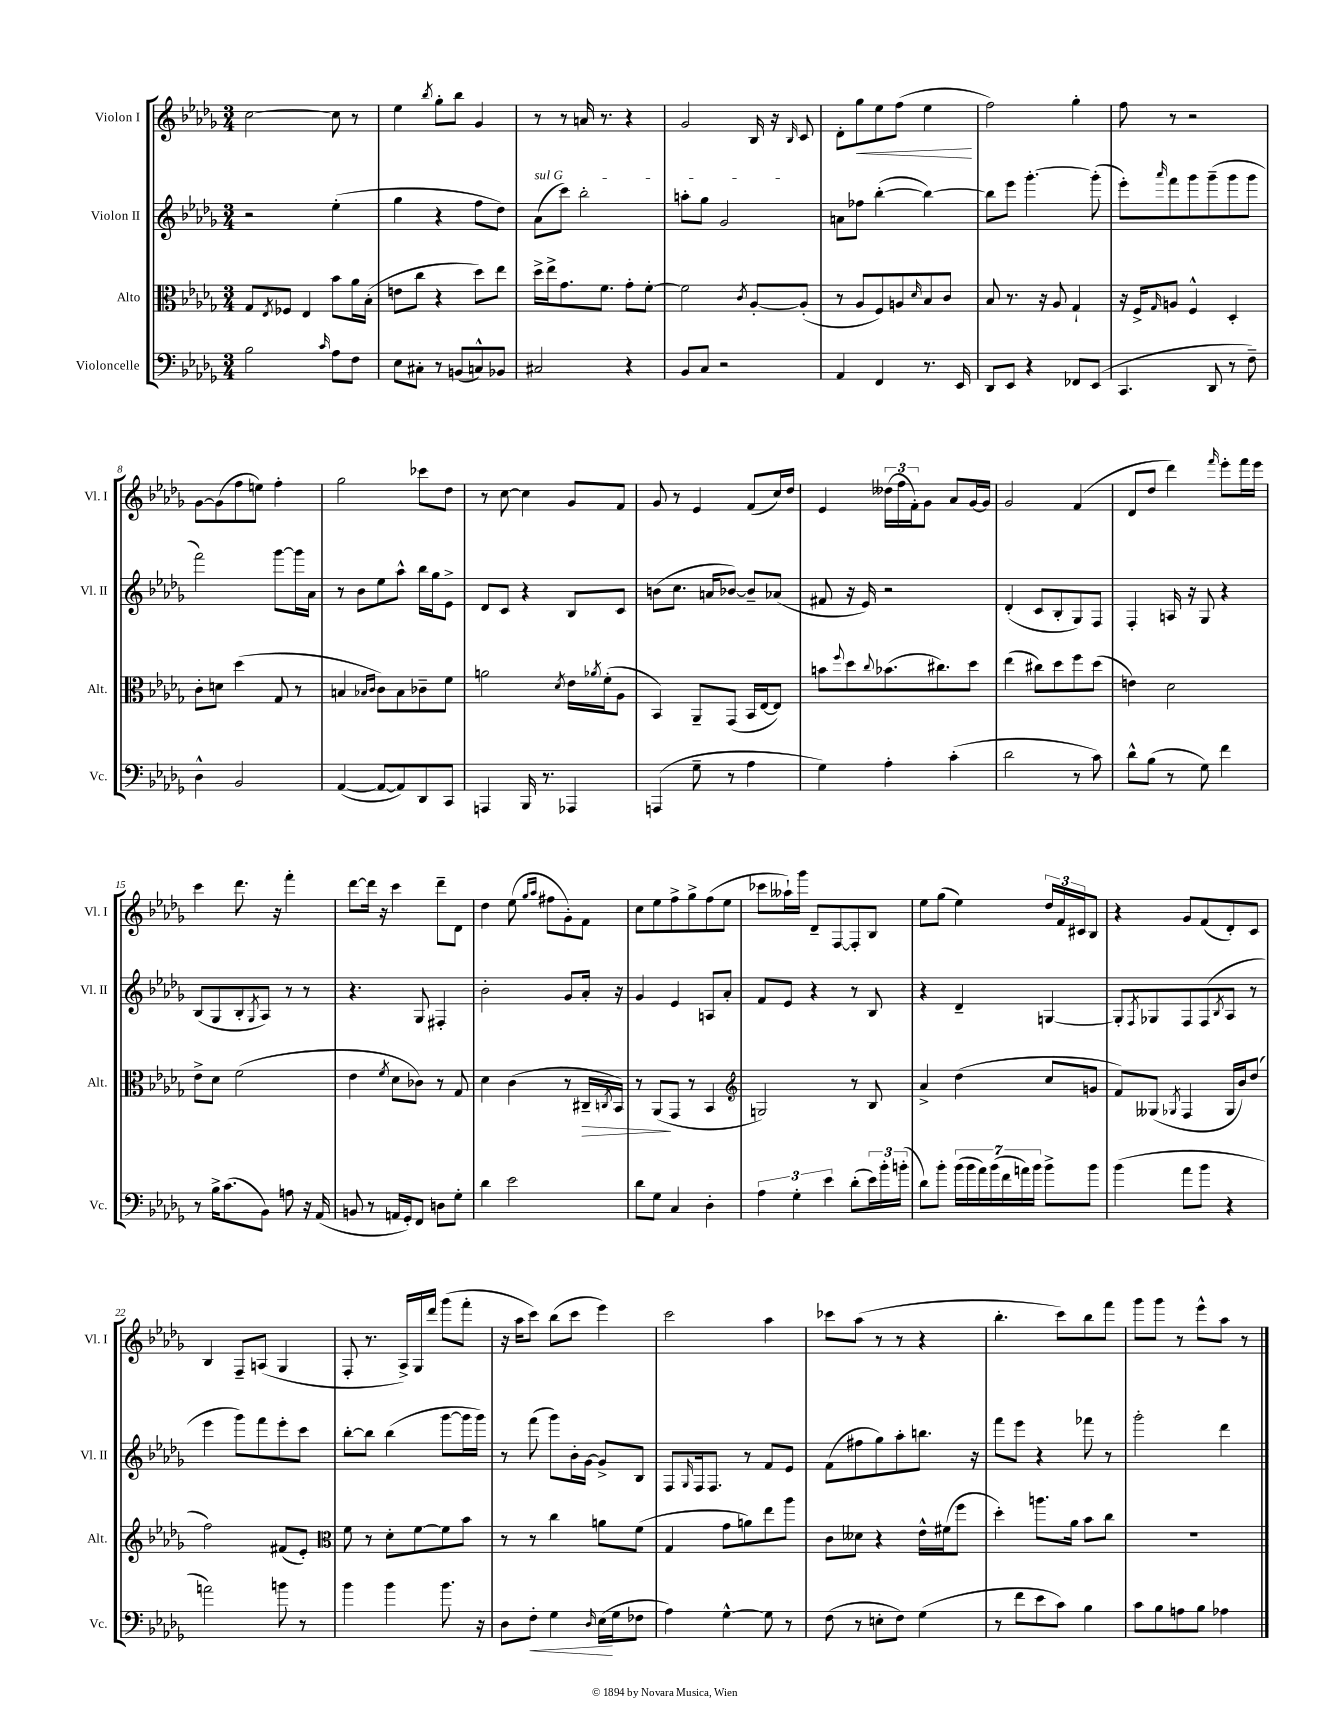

**kern	**dynam	**kern	**dynam	**kern	**kern	**dynam
*part4	*part4	*part3	*part3	*part2	*part1	*part1
*staff4	*staff4	*staff3	*staff3	*staff2	*staff1	*staff1
*I"Violoncelle	*	*I"Alto	*	*I"Violon II	*I"Violon I	*
*I'Vc.	*	*I'Alt.	*	*I'Vl. II	*I'Vl. I	*
*clefF4	*	*clefC3	*	*clefG2	*clefG2	*
*k[b-e-a-d-g-]	*	*k[b-e-a-d-g-]	*	*k[b-e-a-d-g-]	*k[b-e-a-d-g-]	*
*M3/4	*	*M3/4	*	*M3/4	*M3/4	*
=1	=1	=1	=1	=1	=1	=1
2B-\	.	8G-/L	.	2r	[2cc\	.
.	.	8qE-/	.	.	.	.
.	.	8F-X/J	.	.	.	.
.	.	4E-/	.	.	.	.
16qqc/	.	.	.	.	.	.
8A-\L	.	8b-\L	.	(4ee-'\	8cc\]	.
8F\J	.	16a-\L	.	.	8r	.
.	.	(16B-'\JJ	.	.	.	.
=2	=2	=2	=2	=2	=2	=2
8E-\L	.	8en\L	.	4gg-\	4ee-\	.
8C#X'\J	.	8cc\J	.	.	.	.
.	.	.	.	.	8qbb-/	.
8r	.	4r	.	4r	8gg-'\L	.
(8BBn/L	.	.	.	.	8bb-\J	.
8Cn^^/)	.	8dd-\L)	.	8ff\L	4g-/	.
8BB-X/J	.	8ee-\J	.	8dd-\J)	.	.
=3	=3	=3	=3	=3	=3	=3
!	!	!	!	!LO:TX:a:i:t=sul G	!	!
2C#X/	.	16dd-^\LL	.	(8a-\L	8r	.
.	.	16ee-^\J	.	.	.	.
.	.	8.g-\	.	8ccc\J)	8r	.
.	.	.	.	2bb-'\	16an/	.
.	.	8.f\J	.	.	8.r	.
4r	.	8g-'\L	.	.	4r	.
.	.	[8f'\J	.	.	.	.
=4	=4	=4	=4	=4	=4	=4
8BB-/L	.	2f\]	.	8aan'\L	2g-/	.
8C/J	.	.	.	8gg-\J	.	.
2r	.	.	.	2g-/	.	.
.	.	8qc/	.	.	.	.
.	.	[8A-'/L	.	.	16B-/	.
.	.	.	.	.	16r	.
.	.	.	.	.	16qqB-/	.
.	.	(8A-'/J]	.	.	8c/	.
=5	=5	=5	=5	=5	=5	=5
4AA-/	.	8r	.	8an\L	8d-'\L	.
!	!	!	!	!	!	!LO:HP:b
.	.	8A-/L	.	8ff-X\J	8gg-\	<
4FF/	.	8F/)	.	([4bb-'\	8ee-\	.
.	.	8An/	.	.	(8ff\J	.
.	.	16qqd-/	.	.	.	.
8.r	.	8B-/	.	4bb-\_)	4ee-\	.
.	.	8c/J	.	.	.	.
16EE-/	.	.	.	.	.	.
.	.	.	.	.	.	[
=6	=6	=6	=6	=6	=6	=6
8DD-/L	.	8B-/	.	8bb-\L]	2ff\)	.
8EE-/J	.	8.r	.	8eee-\J	.	.
4r	.	.	.	[4.ggg-'\	.	.
.	.	16r	.	.	.	.
.	.	8A-/	.	.	.	.
8FF-X/L	.	4G-`/	.	.	4gg-'\	.
(8EE-/J	.	.	.	(8ggg-'\]	.	.
=7	=7	=7	=7	=7	=7	=7
4.CC/	.	16r	.	8eee-'\L)	8ff\	.
.	.	16F^/KL	.	.	.	.
.	.	16qqG-/	.	16qqaaa-/	.	.
.	.	8An/J	.	8fff\	8r	.
.	.	4F^^/	.	8ggg-\	2r	.
8DD-/	.	.	.	(8ggg-~\	.	.
8r	.	4D-'/	.	8ggg-\	.	.
8F~\)	.	.	.	8ggg-\J	.	.
!!LO:LB:g=z
=8	=8	=8	=8	=8	=8	=8
4D-^^\	.	8c'\L	.	2fff\)	[8g-\L	.
.	.	8dn\J	.	.	(8g-\]	.
2BB-/	.	(4dd-\	.	.	8ff\	.
.	.	.	.	.	8een\J)	.
.	.	8G-/	.	[8ggg-\L	4ff'\	.
.	.	8r	.	16ggg-\L]	.	.
.	.	.	.	16a-\JJ	.	.
=9	=9	=9	=9	=9	=9	=9
([4AA-/	.	4Bn/	.	8r	2gg-\	.
.	.	.	.	8b-\L	.	.
.	.	16qqB-X/LL	.	.	.	.
.	.	16qqc/JJ	.	.	.	.
8AA-/L_	.	8c\L)	.	8ee-\	.	.
8AA-/])	.	8B-\	.	8aa-^^\J	.	.
8DD-/	.	8c-X~\	.	16bb-\LL	8ccc-X\L	.
.	.	.	.	16gg-\J	.	.
8CC/J	.	8f\J	.	8e-^\J	8dd-\J	.
=10	=10	=10	=10	=10	=10	=10
4AAAn/	.	2an\	.	8d-/L	8r	.
.	.	.	.	8c/J	[8cc\	.
16BBB-/	.	.	.	4r	4cc\]	.
8.r	.	.	.	.	.	.
.	.	8qd-/	.	.	.	.
4AAA-X/	.	16e-\LL	.	8B-/L	8g-/L	.
.	.	8qa-X/	.	.	.	.
.	.	(16f'\J	.	.	.	.
.	.	8A-\J	.	8c/J	8f/J	.
=11	=11	=11	=11	=11	=11	=11
(4AAAn/	.	4BB-/)	.	(8bn\L	8g-/	.
.	.	.	.	8.cc\J	8r	.
8G-~\	.	8AA-~/L	.	.	4e-/	.
.	.	.	.	16an/KL	.	.
8r	.	(8GG-/J	.	[8b-X/J)	.	.
4A-\	.	16BB-/LL	.	8b-~/L]	(8f/L	.
.	.	[16E-/J	.	.	.	.
.	.	8E-/J])	.	(8a-X/J	16cc/L)	.
.	.	.	.	.	16dd-/JJ	.
=12	=12	=12	=12	=12	=12	=12
4G-\)	.	8bn\L	.	8f#X/	4e-/	.
.	.	8qqff/	.	.	.	.
.	.	8dd-\	.	16r	.	.
.	.	.	.	16e-/)	.	.
.	.	8qqcc/	.	.	.	.
4A-'\	.	(8.b-X\	.	2r	(24dd--X\LL	.
.	.	.	.	.	24ff\	.
.	.	.	.	.	24f'\J)	.
.	.	.	.	.	8g-\J	.
.	.	8.cc#X\)	.	.	.	.
(4c'\	.	.	.	.	8a-/L	.
.	.	8dd-\J	.	.	[16g-/L	.
.	.	.	.	.	16g-/JJ]	.
=13	=13	=13	=13	=13	=13	=13
2d-\	.	(4ee-\	.	(4d-'/	2g-/	.
.	.	8cc#X\L)	.	8c/L	.	.
.	.	8dd-\	.	8B-'/	.	.
8r	.	8ff\	.	8G-/)	(4f/	.
8c\)	.	(8dd-\J	.	8F/J	.	.
=14	=14	=14	=14	=14	=14	=14
8d-^^\L	.	4en\)	.	4F'/	8d-/L	.
(8B-\J	.	.	.	.	8dd-/J	.
8r	.	2d-\	.	16An/	4ddd-\)	.
.	.	.	.	16r	.	.
8G-\)	.	.	.	8G-/	.	.
.	.	.	.	.	16qqfff/	.
4f\	.	.	.	4r	8eee-'\L	.
.	.	.	.	.	16fff\L	.
.	.	.	.	.	16eee-\JJ	.
!!LO:LB:g=z
=15	=15	=15	=15	=15	=15	=15
8r	.	8e-^\L	.	(8B-/L	4ccc\	.
16B-^\KL	.	8d-\J	.	8G-/	.	.
(8.c\	.	.	.	.	.	.
.	.	(2f\	.	8B-'/	8.ddd-\	.
.	.	.	.	8qG-/	.	.
8BB-\J)	.	.	.	8A-/J)	.	.
.	.	.	.	.	16r	.
8An\	.	.	.	8r	4fff'\	.
16r	.	.	.	8r	.	.
(16AA-/	.	.	.	.	.	.
=16	=16	=16	=16	=16	=16	=16
8BBn/	.	4e-\	.	4.r	[8ddd-\L	.
8r	.	.	.	.	16ddd-\Jk]	.
.	.	.	.	.	16r	.
.	.	8qf/	.	.	.	.
16AAn/LL	.	8d-\L	.	.	4ccc\	.
16GG-'/J)	.	.	.	.	.	.
8FF/J	.	8c-X\J)	.	8G-/	.	.
8Dn\L	.	8r	.	4F#X'/	8ddd-~\L	.
8G-'\J	.	8G-/	.	.	8d-\J	.
=17	=17	=17	=17	=17	=17	=17
4d-\	.	4d-\	.	2b-'\	4dd-\	.
2e-\	.	(4c\	.	.	(8ee-\	.
.	.	.	.	.	16qqgg-/LL	.
.	.	.	.	.	16qqaa-/JJ	.
.	.	.	.	.	8ff#X\L	.
.	.	8r	.	8g-/L	8g-'\)	.
!	!	!	!LO:HP:b	!	!	!
.	.	16C#X~/LL	>	16a-'/Jk	8f\J	.
.	.	8qCn/	.	.	.	.
.	.	16BB-/JJ)	.	16r	.	.
=18	=18	=18	=18	=18	=18	=18
8d-\L	.	8r	.	4g-/	8cc\L	.
8G-\J	.	(8AA-/L	.	.	8ee-\	.
4C/	.	8GG-/J	]	4e-/	8ff^\	.
.	.	8r	.	.	8gg-^\	.
4D-'\	.	4BB-/	.	8An/L	(8ff\	.
.	.	.	.	8a-'/J	8ee-\J	.
=19	=19	=19	=19	=19	=19	=19
*	*	*clefG2	*	*	*	*
6A-\	.	2Gn/)	.	8f/L	8ccc-X\L	.
.	.	.	.	8e-/J	16aa--X`\L)	.
6G-'\	.	.	.	.	.	.
.	.	.	.	.	16ggg-\JJ	.
.	.	.	.	4r	8d-~/L	.
6e-\	.	.	.	.	.	.
.	.	.	.	.	[8F/	.
(8d-'\L	.	8r	.	8r	8F'/]	.
24e-\L)	.	8B-/	.	8B-/	8B-/J	.
24b-'\	.	.	.	.	.	.
(24bn'\JJ	.	.	.	.	.	.
=20	=20	=20	=20	=20	=20	=20
8d-\L)	.	4a-^/	.	4r	8ee-\L	.
8b-'\J	.	.	.	.	(8gg-\J	.
(28b-\LL	.	(4dd-\	.	4d-~/	4ee-\)	.
28b-\	.	.	.	.	.	.
28a-\)	.	.	.	.	.	.
(28b-\	.	.	.	.	.	.
28f\	.	.	.	.	.	.
28an\)	.	.	.	.	.	.
28b-\JJ	.	.	.	.	.	.
8b-^\L	.	8cc/L	.	[4Gn/	24dd-/LL	.
.	.	.	.	.	24f/	.
.	.	.	.	.	24c#X/J	.
8b-\J	.	8gn/J	.	.	8B-/J	.
=21	=21	=21	=21	=21	=21	=21
(4b-\	.	8f/L)	.	8G'/L]	4r	.
.	.	.	.	8qF/	.	.
.	.	(8G--X/J	.	8G-X/	.	.
.	.	8qG-X/	.	.	.	.
8a-\L	.	4F/	.	8F/	8g-/L	.
8b-\J	.	.	.	(8F/	(8f/	.
.	.	.	.	8qB-/	.	.
4r	.	16G-/LL	.	8A-/J	8d-'/)	.
.	.	16b-/J)	.	.	.	.
.	.	(8dd-/J	.	8r	8c/J	.
!!LO:LB:g=z
=22	=22	=22	=22	=22	=22	=22
2an\)	.	2ff\)	.	4eee-\	4B-/	.
.	.	.	.	8ggg-\L)	8F~/L	.
.	.	.	.	8fff\	(8An/J	.
8bn\	.	(8f#X/L	.	8eee-'\	4G-/	.
8r	.	8e-'/J)	.	8ccc\J	.	.
=23	=23	=23	=23	=23	=23	=23
*	*	*clefC3	*	*	*	*
4b-\	.	8f\	.	[8bb-'\L	8F'/	.
.	.	8r	.	8bb-\J]	8.r	.
4b-\	.	8d-'\L	.	(4bb-\	.	.
.	.	.	.	.	16A-^/LL)	.
.	.	[8f\	.	.	16G-/	.
.	.	.	.	.	16ddd-/JJ	.
8.b-\	.	8f\]	.	[8ggg-\L	(8ggg-\L	.
.	.	8b-\J	.	16ggg-\L]	8fff'\J	.
16r	.	.	.	16ggg-\JJ)	.	.
=24	=24	=24	=24	=24	=24	=24
8D-\L	.	8r	.	8r	16r	.
.	.	.	.	.	16aa-\KL	.
!	!LO:HP:b	!	!	!	!	!
8F'\J	<	8r	.	(8fff\	8ccc\J)	.
4G-\	.	4cc\	.	8ggg-\L)	(8bb-\L	.
.	.	.	.	16b-'\L	8ccc\J	.
.	.	.	.	[16g-\JJ	.	.
16qqD-/	.	.	.	.	.	.
(16E-\LL	.	8an\L	.	8g-^/L]	4eee-\)	.
16G-\J	[	.	.	.	.	.
8F-X\J	.	(8f\J	.	8B-/J	.	.
=25	=25	=25	=25	=25	=25	=25
4A-\)	.	4G-/	.	8F/L	2ccc\	.
.	.	.	.	16qqG-/	.	.
.	.	.	.	16F/k	.	.
.	.	.	.	8.F/J	.	.
[4G-^^\	.	8g-\L	.	.	.	.
.	.	8an\)	.	8r	.	.
8G-\]	.	8ee-\	.	8f/L	4aa-\	.
8r	.	8aa-\J	.	8e-/J	.	.
=26	=26	=26	=26	=26	=26	=26
(8F\	.	8c\L	.	(8f\L	8ccc-X\L	.
8r	.	8d--X\J	.	8ff#X\	(8aa-\J	.
8En'\L	.	4r	.	8gg-\)	8r	.
8F\J)	.	.	.	8aa-'\	8r	.
(4G-\	.	16e-^^\LL	.	8.bbn\J	4r	.
.	.	(16f#X\J	.	.	.	.
.	.	8ff\J	.	.	.	.
.	.	.	.	16r	.	.
=27	=27	=27	=27	=27	=27	=27
8r	.	4dd-'\)	.	8fff\L	4.bb-'\	.
8f\L	.	.	.	8eee-\J	.	.
8e-\	.	8.aan\L	.	4r	.	.
8c\J)	.	.	.	.	8ccc\L)	.
.	.	16a-\Jk	.	.	.	.
4B-\	.	8b-\L	.	8fff-X\	8bb-\	.
.	.	8cc\J	.	8r	8fff\J	.
=28	=28	=28	=28	=28	=28	=28
8c\L	.	2.r	.	2ggg-'\	8ggg-\L	.
8B-\	.	.	.	.	8ggg-\J	.
8An\	.	.	.	.	8r	.
8B-\J	.	.	.	.	8eee-^^\L	.
4A-X\	.	.	.	4ddd-\	8aa-\J	.
.	.	.	.	.	8r	.
==	==	==	==	==	==	==
*-	*-	*-	*-	*-	*-	*-
